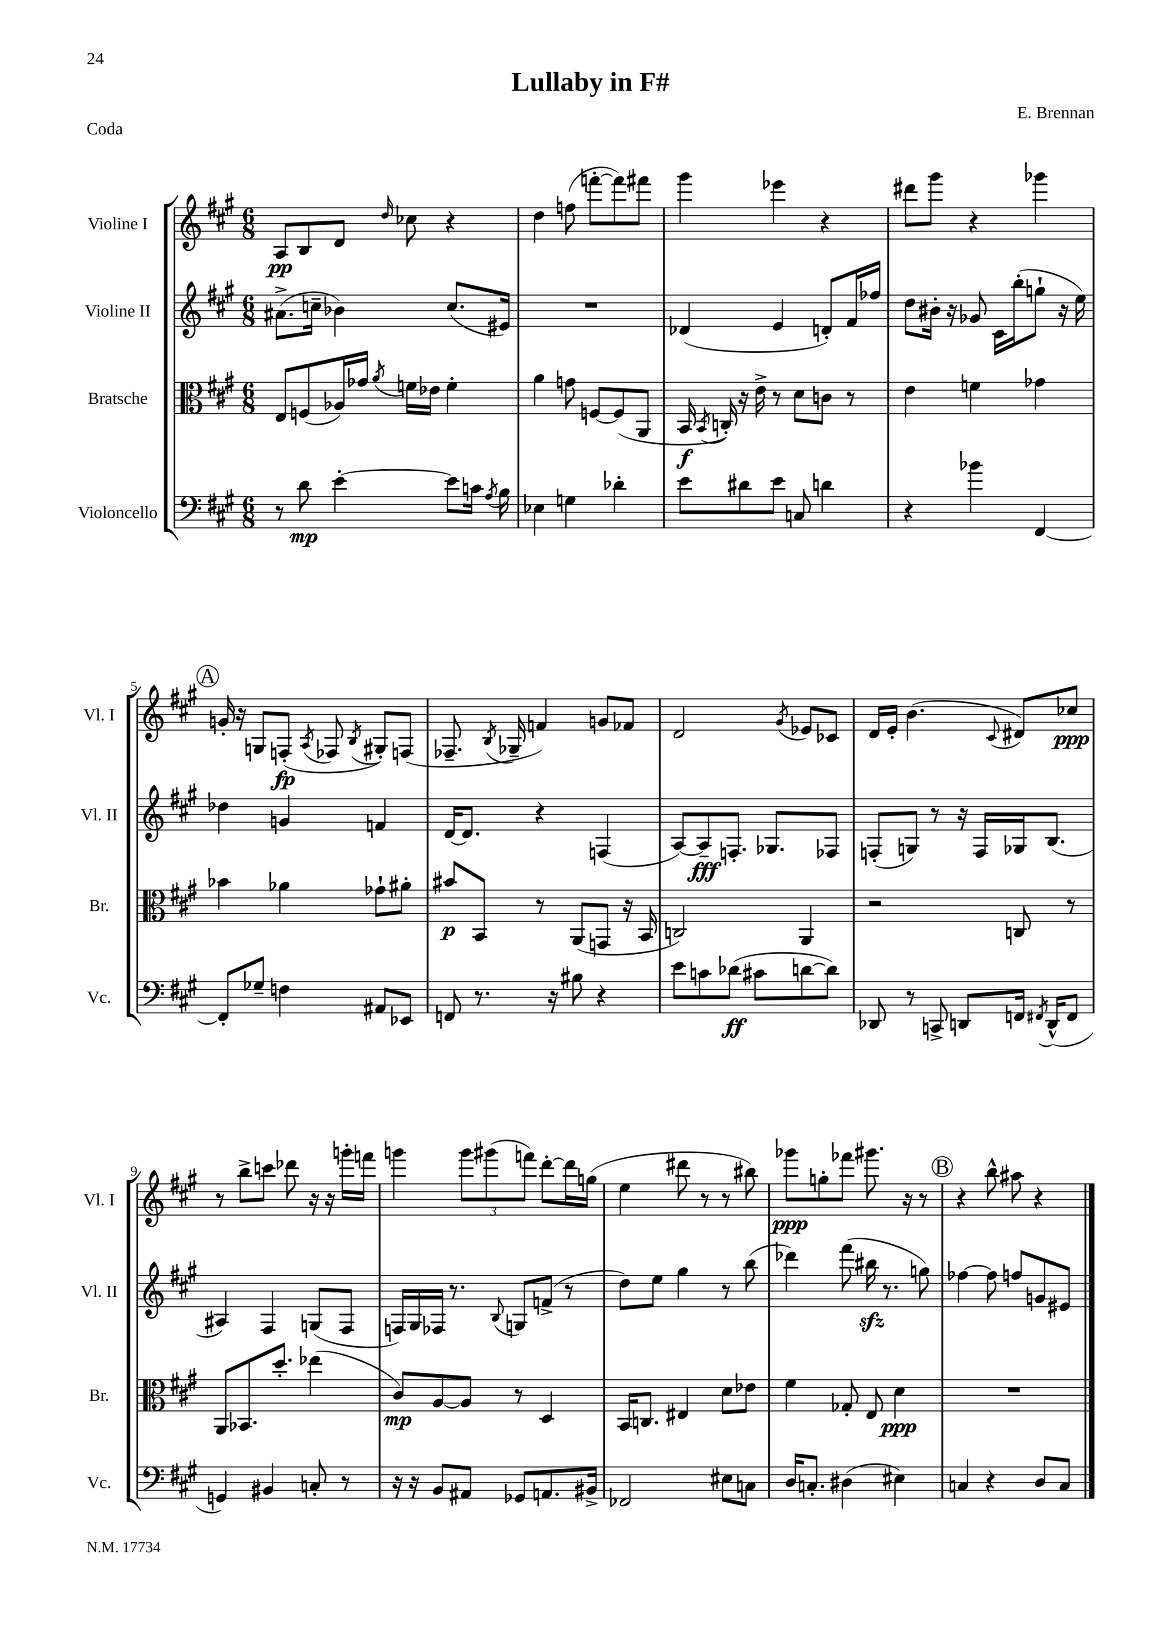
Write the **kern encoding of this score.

**kern	**dynam	**kern	**dynam	**kern	**dynam	**kern	**dynam
*part4	*part4	*part3	*part3	*part2	*part2	*part1	*part1
*staff4	*staff4	*staff3	*staff3	*staff2	*staff2	*staff1	*staff1
*I"Violoncello	*	*I"Bratsche	*	*I"Violine II	*	*I"Violine I	*
*I'Vc.	*	*I'Br.	*	*I'Vl. II	*	*I'Vl. I	*
*clefF4	*	*clefC3	*	*clefG2	*	*clefG2	*
*k[f#c#g#]	*	*k[f#c#g#]	*	*k[f#c#g#]	*	*k[f#c#g#]	*
*M6/8	*	*M6/8	*	*M6/8	*	*M6/8	*
=1	=1	=1	=1	=1	=1	=1	=1
8r	.	8E/L	.	(8.a#X^\L	.	8A/L	pp
8d\	mp	(8Fn/	.	.	.	8B/	.
.	.	.	.	16ccn~\Jk	.	.	.
[4e'\	.	16A-X/L)	.	4b-X\)	.	8d/J	.
.	.	16g-X/JJ	.	.	.	.	.
.	.	8qa/	.	.	.	16qqdd/	.
.	.	16fn\LL	.	.	.	8cc-X\	.
.	.	16e-X\JJ	.	.	.	.	.
8e\L]	.	4f'\	.	(8.cc/L	.	4r	.
16cn\Jk	.	.	.	.	.	.	.
8qA/	.	.	.	.	.	.	.
16B\	.	.	.	16e#X/Jk)	.	.	.
=2	=2	=2	=2	=2	=2	=2	=2
4E-X\	.	4a\	.	2.r	.	4dd\	.
4Gn\	.	8gn\	.	.	.	(8ffn\	.
.	.	[8Fn/L	.	.	.	[8fffn'\L	.
4d-X'\	.	(8F/]	.	.	.	8fff\])	.
.	.	8AA/J	.	.	.	8fff#X\J	.
=3	=3	=3	=3	=3	=3	=3	=3
8e\L	.	16BB/	f	(4d-X/	.	4ggg#\	.
.	.	8qBB/	.	.	.	.	.
.	.	16Cn'/)	.	.	.	.	.
8d#X\	.	16r	.	.	.	.	.
.	.	16e^\	.	.	.	.	.
8e\J	.	8r	.	4e/	.	4eee-X\	.
8Cn/	.	8d\L	.	.	.	.	.
4dn\	.	8cn\J	.	8dn'/L)	.	4r	.
.	.	8r	.	16f#/L	.	.	.
.	.	.	.	16ff-X/JJ	.	.	.
=4	=4	=4	=4	=4	=4	=4	=4
4r	.	4e\	.	8dd\L	.	8ddd#X\L	.
.	.	.	.	16b#X'\Jk	.	8ggg#\J	.
.	.	.	.	16r	.	.	.
4b-X\	.	4fn\	.	8g-X/	.	4r	.
.	.	.	.	16c#\LL	.	.	.
.	.	.	.	(16bb'\J	.	.	.
[4FF#/	.	4g-X\	.	8ggn`\J	.	4ggg-X\	.
.	.	.	.	16r	.	.	.
.	.	.	.	16ee\)	.	.	.
!!LO:LB:g=z
!!LO:REH:place=s1:t=A
=5	=5	=5	=5	=5	=5	=5	=5
8FF#'/L]	.	4b-X\	.	4dd-X\	.	16gn'/	.
.	.	.	.	.	.	16r	.
8G-X~/J	.	.	.	.	.	8Gn/L	.
4Fn\	.	4a-X\	.	4gn/	.	(8Fn'/J	fp
.	.	.	.	.	.	8qA/	.
.	.	.	.	.	.	8F-X/	.
.	.	.	.	.	.	8qB/	.
8AA#X/L	.	8g-X`\L	.	4fn/	.	8G#X'/L)	.
8EE-X/J	.	8a#X'\J	.	.	.	(8Fn/J	.
=6	=6	=6	=6	=6	=6	=6	=6
8FFn/	.	8b#X/L	p	[16d/KL	.	8.F-X~/	.
.	.	.	.	8.d/J]	.	.	.
8.r	.	8BB/J	.	.	.	.	.
.	.	.	.	.	.	8qB/	.
.	.	.	.	.	.	16G-X~/	.
.	.	8r	.	4r	.	4fn/)	.
16r	.	.	.	.	.	.	.
8B#X\	.	(8AA/L	.	.	.	.	.
4r	.	8GGn/J	.	(4Fn/	.	8gn/L	.
.	.	16r	.	.	.	8f-X/J	.
.	.	16BB/	.	.	.	.	.
=7	=7	=7	=7	=7	=7	=7	=7
8e\L	.	2Cn/)	.	[8A/L)	.	2d/	.
8cn\	.	.	.	8A~/]	fff	.	.
(8d-X\J	ff	.	.	8.Fn'/J	.	.	.
8c#X\L	.	.	.	.	.	.	.
.	.	.	.	8.G-X/L	.	.	.
.	.	.	.	.	.	8qg#/	.
[8dn\	.	4AA/	.	.	.	8e-X/L	.
8d\J])	.	.	.	8F-X/J	.	8c-X/J	.
=8	=8	=8	=8	=8	=8	=8	=8
8DD-X/	.	2r	.	(8Fn'/L	.	16d/LL	.
.	.	.	.	.	.	16e'/JJ	.
8r	.	.	.	8Gn/J)	.	(4.b\	.
8CCn^/	.	.	.	8r	.	.	.
8DDn/L	.	.	.	16r	.	.	.
.	.	.	.	16F/LL	.	.	.
.	.	.	.	.	.	8qqc#/	.
16FFn/Jk	.	8Cn/	.	16G-X/J	.	8d#X/L)	.
8qFF#X/	.	.	.	.	.	.	.
(16DD^^/KL	.	.	.	(8.B/J	.	.	.
8FF#/J	.	8r	.	.	.	8cc-X/J	ppp
!!LO:LB:g=z
=9	=9	=9	=9	=9	=9	=9	=9
4GGn/)	.	8AA/L	.	4A#X/)	.	8r	.
.	.	8.BB-X/	.	.	.	8bb^\L	.
4BB#X/	.	.	.	4F#/	.	8cccn\J	.
.	.	8.dd'/J	.	.	.	.	.
.	.	.	.	.	.	8ddd-X\	.
8Cn'/	.	(4ee-X\	.	(8Gn/L	.	16r	.
.	.	.	.	.	.	16r	.
8r	.	.	.	8F#/J	.	16gggn'\LL	.
.	.	.	.	.	.	16fffn\JJ	.
=10	=10	=10	=10	=10	=10	=10	=10
16r	.	8c#/L)	mp	16Fn/LL)	.	4gggn\	.
16r	.	.	.	16G#/	.	.	.
8BB/L	.	[8A/	.	16F-X/JJ	.	.	.
.	.	.	.	8.r	.	.	.
8AA#X/J	.	8A/J]	.	.	.	12ggg\L	.
.	.	.	.	.	.	(12ggg#X\	.
.	.	.	.	8qqB/	.	.	.
8GG-X/L	.	8r	.	8Gn/L	.	.	.
.	.	.	.	.	.	12fffn\J)	.
8.AAn/	.	4D/	.	(8fn^/J	.	[8ddd'\L	.
.	.	.	.	8r	.	16ddd\L]	.
16BB#X^/Jk	.	.	.	.	.	(16ggn\JJ	.
=11	=11	=11	=11	=11	=11	=11	=11
2FF-X/	.	16BB/KL	.	8dd\L)	.	4ee\	.
.	.	8.Cn/J	.	.	.	.	.
.	.	.	.	8ee\J	.	.	.
.	.	4E#X/	.	4gg#\	.	8ddd#X\	.
.	.	.	.	.	.	8r	.
8E#X\L	.	8d\L	.	8r	.	8r	.
8Cn\J	.	8e-X\J	.	(8bb\	.	8bb#X\)	.
=12	=12	=12	=12	=12	=12	=12	=12
16D/KL	.	4f#\	.	4ddd-X\)	.	8ggg-X\L	ppp
8.Cn'/J	.	.	.	.	.	.	.
.	.	.	.	.	.	8ggn'\	.
(4D#X\	.	8G-X'/	.	(8fff#\	.	8fff-X\J	.
.	.	8E/	.	16bb#Xzz\	.	8.ggg#X\	.
.	.	.	.	8.r	.	.	.
4E#X\)	.	4d\	ppp	.	.	.	.
.	.	.	.	.	.	16r	.
.	.	.	.	8ggn\)	.	8r	.
!!LO:REH:place=s1:t=B
=13	=13	=13	=13	=13	=13	=13	=13
4Cn/	.	2.r	.	[4ff-X\	.	4r	.
4r	.	.	.	8ff-\]	.	8bb^^\	.
.	.	.	.	8ffn/L	.	8aa#X\	.
8D/L	.	.	.	8gn/	.	4r	.
8C/J	.	.	.	8e#X/J	.	.	.
==	==	==	==	==	==	==	==
*-	*-	*-	*-	*-	*-	*-	*-
